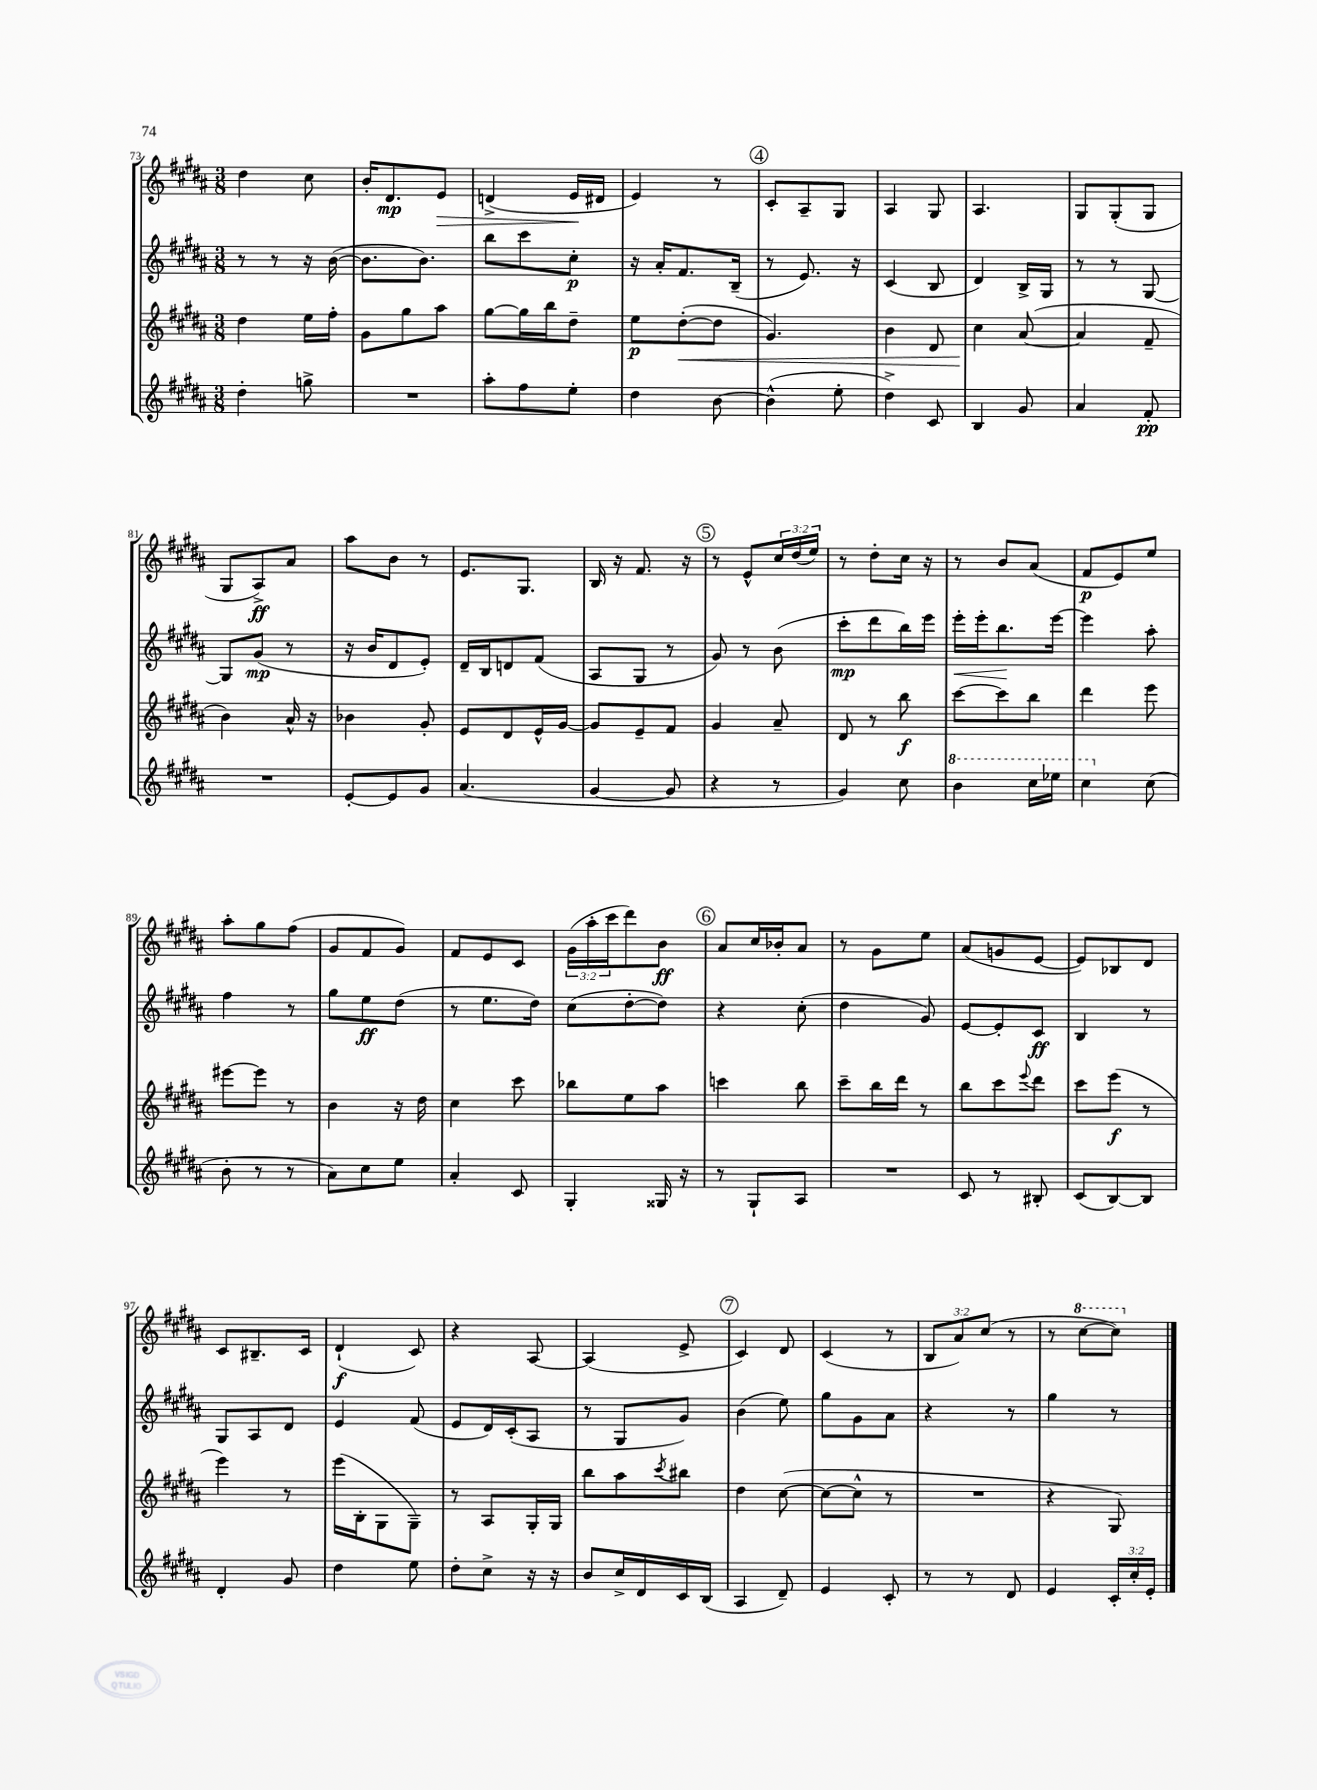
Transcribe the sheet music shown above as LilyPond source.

<<
\new StaffGroup <<
\new Staff = "s0" {
    \clef treble \key b \major \numericTimeSignature \time 3/8 \override Staff.TupletNumber.text = #tuplet-number::calc-fraction-text
    dis''4 cis''8 |
    b'16-. dis'8.\mp e'8\> |
    d'4->( e'16\! dis'16 |
    e'4) r8 |
    \mark \markup { \circle "4" } cis'8-. ais8-- gis8 |
    ais4 gis8 |
    ais4. |
    gis8 gis8-.( gis8 |
    gis8 ais8->\ff) ais'8 |
    ais''8 b'8 r8 |
    e'8. gis8. |
    b16 r16 fis'8. r16 |
    \mark \markup { \circle "5" } r8 e'8-^ \tuplet 3/2 { cis''16 dis''16( e''16) } |
    r8 dis''8-. cis''16 r16 |
    r8 b'8 ais'8( |
    fis'8\p e'8) e''8 |
    ais''8-. gis''8 fis''8( |
    gis'8 fis'8 gis'8) |
    fis'8 e'8 cis'8 |
    \tuplet 3/2 { gis'16( ais''16-. cis'''16 } dis'''8) b'8\ff |
    \mark \markup { \circle "6" } ais'8 cis''16 bes'16-. ais'8 |
    r8 gis'8 e''8 |
    ais'8( g'8 e'8~ |
    e'8) bes8 dis'8 |
    cis'8 bis8.-- cis'16 |
    dis'4-!\f( cis'8) |
    r4 ais8~ |
    ais4( e'8-> |
    \mark \markup { \circle "7" } cis'4) dis'8 |
    cis'4( r8 |
    \tuplet 3/2 { b8 ais'8) cis''8( } r8 |
    r8 \ottava #1 cis'''8~ cis'''8) \ottava #0 \bar "|." |
}
\new Staff = "s1" {
    \clef treble \key b \major \numericTimeSignature \time 3/8
    r8 r8 r16 b'16~( |
    b'8. b'8.) |
    b''8 cis'''8 cis''8-.\p |
    r16 ais'16-. fis'8. b16--( |
    \mark \markup { \circle "4" } r8 e'8.) r16 |
    cis'4( b8 |
    dis'4) b16-> gis16 |
    r8 r8 gis8~ |
    gis8 gis'8\mp( r8 |
    r16 b'16 dis'8 e'8-.) |
    dis'16-- b16 d'8 fis'8( |
    ais8 gis8 r8 |
    \mark \markup { \circle "5" } gis'8) r8 b'8( |
    cis'''8-.\mp dis'''8 b''16) e'''16 |
    e'''16-.\< e'''16-. b''8.\! e'''16~ |
    e'''4 ais''8-. |
    fis''4 r8 |
    gis''8 e''8\ff dis''8( |
    r8 e''8. dis''16) |
    cis''8( dis''8~-. dis''8) |
    \mark \markup { \circle "6" } r4 cis''8-.( |
    dis''4 gis'8) |
    e'8~ e'8-. cis'8\ff |
    b4 r8 |
    gis8 ais8 dis'8 |
    e'4 fis'8( |
    e'8 dis'16) cis'16-.( ais8 |
    r8 gis8 gis'8) |
    \mark \markup { \circle "7" } b'4( e''8) |
    gis''8 gis'8 ais'8 |
    r4 r8 |
    gis''4 r8 \bar "|." |
}
\new Staff = "s2" {
    \clef treble \key b \major \numericTimeSignature \time 3/8
    dis''4 e''16 fis''16-. |
    gis'8 gis''8 ais''8 |
    gis''8~ gis''16 b''16 dis''8-- |
    e''8\p dis''8~-.\<( dis''8 |
    \mark \markup { \circle "4" } gis'4.) |
    b'4 dis'8 |
    cis''4\! ais'8~( |
    ais'4 fis'8-- |
    b'4) ais'16-^ r16 |
    bes'4 gis'8-. |
    e'8 dis'8 e'16-^ gis'16~ |
    gis'8 e'8-- fis'8 |
    \mark \markup { \circle "5" } gis'4 ais'8-- |
    dis'8 r8 b''8\f |
    cis'''8~ cis'''8 b''8 |
    dis'''4 e'''8 |
    eis'''8~ eis'''8 r8 |
    b'4 r16 dis''16 |
    cis''4 cis'''8 |
    bes''8 e''8 ais''8 |
    \mark \markup { \circle "6" } c'''4 b''8 |
    cis'''8-- b''16 dis'''16 r8 |
    b''8 cis'''8 \appoggiatura { e'''8 } dis'''8 |
    cis'''8 e'''8\f( r8 |
    e'''4) r8 |
    e'''16( b16-. gis8 gis8--) |
    r8 ais8 gis16-. gis16 |
    b''8 ais''8 \acciaccatura { cis'''8 } bis''8 |
    \mark \markup { \circle "7" } dis''4 cis''8~( |
    cis''8~ cis''8-^ r8 |
    R4. |
    r4 gis8) \bar "|." |
}
\new Staff = "s3" {
    \clef treble \key b \major \numericTimeSignature \time 3/8 \override Staff.TupletNumber.text = #tuplet-number::calc-fraction-text
    dis''4-. g''8-> |
    R4. |
    ais''8-. fis''8 e''8-. |
    dis''4 b'8~ |
    \mark \markup { \circle "4" } b'4-^( e''8-. |
    dis''4->) cis'8 |
    b4 gis'8 |
    ais'4 fis'8-.\pp |
    R4. |
    e'8~-. e'8 gis'8 |
    ais'4.( |
    gis'4~ gis'8 |
    \mark \markup { \circle "5" } r4 r8 |
    gis'4) cis''8 |
    \ottava #1 b''4 cis'''16 ees'''16 |
    cis'''4 \ottava #0 cis''8( |
    b'8-. r8 r8 |
    ais'8) cis''8 e''8 |
    ais'4-. cis'8 |
    gis4-. gisis16 r16 |
    \mark \markup { \circle "6" } r8 gis8-! ais8 |
    R4. |
    cis'8 r8 bis8-. |
    cis'8( b8~) b8 |
    dis'4-. gis'8 |
    dis''4 e''8 |
    dis''8-. cis''8-> r16 r16 |
    b'8 cis''16-> dis'16 cis'16 b16( |
    \mark \markup { \circle "7" } ais4 dis'8--) |
    e'4 cis'8-. |
    r8 r8 dis'8 |
    e'4 \tuplet 3/2 { cis'16-. cis''16-. e'16-. } \bar "|." |
}
>>
>>
\layout { \context { \Score currentBarNumber = #73 } }
